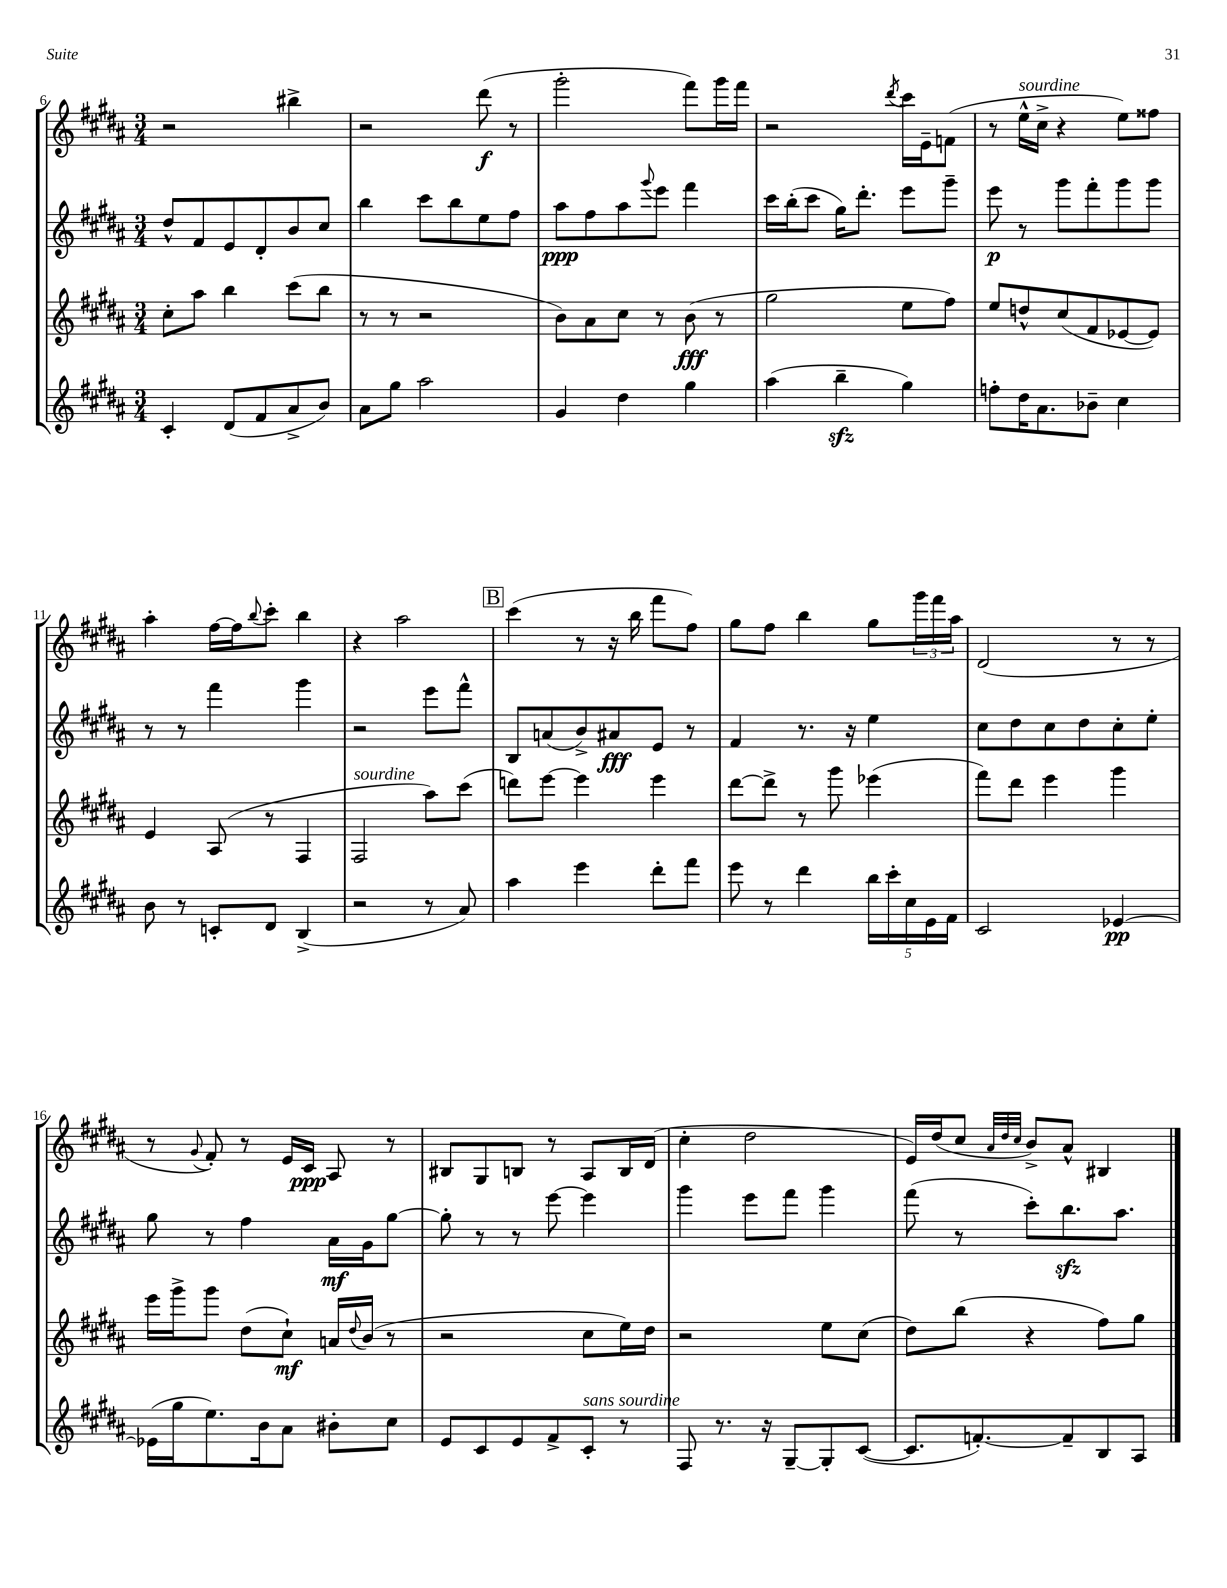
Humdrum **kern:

**kern	**dynam	**kern	**dynam	**kern	**dynam	**kern	**dynam
*part4	*part4	*part3	*part3	*part2	*part2	*part1	*part1
*staff4	*staff4	*staff3	*staff3	*staff2	*staff2	*staff1	*staff1
*clefG2	*	*clefG2	*	*clefG2	*	*clefG2	*
*k[f#c#g#d#a#]	*	*k[f#c#g#d#a#]	*	*k[f#c#g#d#a#]	*	*k[f#c#g#d#a#]	*
*M3/4	*	*M3/4	*	*M3/4	*	*M3/4	*
=6	=6	=6	=6	=6	=6	=6	=6
4c#'/	.	8cc#'\L	.	8dd#^^/L	.	2r	.
.	.	8aa#\J	.	8f#/	.	.	.
(8d#/L	.	4bb\	.	8e/	.	.	.
8f#/	.	.	.	8d#'/	.	.	.
8a#^/	.	(8ccc#\L	.	8b/	.	4bb#X^\	.
8b/J)	.	8bb\J	.	8cc#/J	.	.	.
=7	=7	=7	=7	=7	=7	=7	=7
8a#\L	.	8r	.	4bb\	.	2r	.
8gg#\J	.	8r	.	.	.	.	.
2aa#\	.	2r	.	8ccc#\L	.	.	.
.	.	.	.	8bb\	.	.	.
.	.	.	.	8ee\	.	(8ddd#\	f
.	.	.	.	8ff#\J	.	8r	.
=8	=8	=8	=8	=8	=8	=8	=8
4g#/	.	8b\L)	.	8aa#\L	ppp	2ggg#'\	.
.	.	8a#\	.	8ff#\	.	.	.
4dd#\	.	8cc#\J	.	8aa#\	.	.	.
.	.	.	.	8qqggg#/	.	.	.
.	.	8r	.	8eee\J	.	.	.
4gg#\	.	(8b\	fff	4fff#\	.	8fff#\L)	.
.	.	8r	.	.	.	16ggg#\L	.
.	.	.	.	.	.	16fff#\JJ	.
=9	=9	=9	=9	=9	=9	=9	=9
(4aa#\	.	2gg#\	.	16ccc#\LL	.	2r	.
.	.	.	.	(16bb'\J	.	.	.
.	.	.	.	8ccc#\J	.	.	.
4bbzz~\	.	.	.	16gg#\KL)	.	.	.
.	.	.	.	8.ddd#'\J	.	.	.
.	.	.	.	.	.	8qddd#/	.
4gg#\)	.	8ee\L	.	8eee\L	.	16ccc#\LL	.
.	.	.	.	.	.	16e~\J	.
.	.	8ff#\J)	.	8ggg#~\J	.	(8fn\J	.
=10	=10	=10	=10	=10	=10	=10	=10
8ffn'\L	.	8ee/L	.	8eee\	p	8r	.
!	!	!	!	!	!	!LO:TX:a:i:t=sourdine	!
16dd#\K	.	8ddn^^/	.	8r	.	16ee^^\LL	.
8.a#\	.	.	.	.	.	16cc#^\JJ	.
.	.	(8cc#/	.	8ggg#\L	.	4r	.
8b-X~\J	.	8f#/	.	8fff#'\	.	.	.
4cc#\	.	[8e-X/	.	8ggg#\	.	8ee\L)	.
.	.	8e-/J])	.	8ggg#\J	.	8ff##X\J	.
!!LO:LB:g=z
=11	=11	=11	=11	=11	=11	=11	=11
8b\	.	4e/	.	8r	.	4aa#'\	.
8r	.	.	.	8r	.	.	.
8cn'/L	.	(8A#/	.	4fff#\	.	[16ff#\LL	.
.	.	.	.	.	.	16ff#\J]	.
.	.	.	.	.	.	8qqbb/	.
8d#/J	.	8r	.	.	.	8ccc#'\J	.
(4B^/	.	4F#/	.	4ggg#\	.	4bb\	.
=12	=12	=12	=12	=12	=12	=12	=12
!	!	!LO:TX:a:i:t=sourdine	!	!	!	!	!
2r	.	2F#/	.	2r	.	4r	.
.	.	.	.	.	.	2aa#\	.
8r	.	8aa#\L)	.	8eee\L	.	.	.
8a#/)	.	(8ccc#\J	.	8fff#^^\J	.	.	.
!!LO:REH:place=s1:t=B
=13	=13	=13	=13	=13	=13	=13	=13
4aa#\	.	8dddn\L)	.	8B/L	.	(4ccc#\	.
.	.	[8eee\J	.	(8an/	.	.	.
4eee\	.	4eee\]	.	8b^/)	.	8r	.
.	.	.	.	8a#X/	fff	16r	.
.	.	.	.	.	.	16bb\	.
8ddd#'\L	.	4eee\	.	8e/J	.	8fff#\L	.
8fff#\J	.	.	.	8r	.	8ff#\J)	.
=14	=14	=14	=14	=14	=14	=14	=14
8eee\	.	[8ddd#\L	.	4f#/	.	8gg#\L	.
8r	.	8ddd#^\J]	.	.	.	8ff#\J	.
4ddd#\	.	8r	.	8.r	.	4bb\	.
.	.	8ggg#\	.	.	.	.	.
.	.	.	.	16r	.	.	.
20bb\LL	.	(4eee-X\	.	4ee\	.	8gg#\L	.
20ccc#'\	.	.	.	.	.	.	.
20cc#\	.	.	.	.	.	.	.
.	.	.	.	.	.	24ggg#\L	.
20e\	.	.	.	.	.	.	.
.	.	.	.	.	.	24fff#\	.
20f#\JJ	.	.	.	.	.	.	.
.	.	.	.	.	.	24aa#\JJ	.
=15	=15	=15	=15	=15	=15	=15	=15
2c#/	.	8fff#\L)	.	8cc#\L	.	(2d#/	.
.	.	8ddd#\J	.	8dd#\	.	.	.
.	.	4eee\	.	8cc#\	.	.	.
.	.	.	.	8dd#\	.	.	.
[4e-X/	pp	4ggg#\	.	8cc#'\	.	8r	.
.	.	.	.	8ee'\J	.	8r	.
!!LO:LB:g=z
=16	=16	=16	=16	=16	=16	=16	=16
(16e-X\LL]	.	16eee\LL	.	8gg#\	.	8r	.
16gg#\J	.	16ggg#^\J	.	.	.	.	.
.	.	.	.	.	.	8qqg#/	.
8.ee\)	.	8ggg#\J	.	8r	.	8f#'/)	.
.	.	(8dd#\L	.	4ff#\	.	8r	.
16b\k	.	.	.	.	.	.	.
8a#\J	.	8cc#`\J)	mf	.	.	16e/LL	.
.	.	.	.	.	.	16c#/JJ	ppp
8b#X'\L	.	16an/LL	.	16a#\LL	mf	8A#/	.
.	.	8qqdd#/	.	.	.	.	.
.	.	(16b/JJ	.	16g#\J	.	.	.
8cc#\J	.	8r	.	[8gg#\J	.	8r	.
=17	=17	=17	=17	=17	=17	=17	=17
8e/L	.	2r	.	8gg#'\]	.	8B#X/L	.
8c#/	.	.	.	8r	.	8G#/	.
8e/	.	.	.	8r	.	8Bn/J	.
8f#^/	.	.	.	[8eee\	.	8r	.
!LO:TX:a:i:t=sans sourdine	!	!	!	!	!	!	!
8c#'/J	.	8cc#\L	.	4eee\]	.	8A#/L	.
8r	.	16ee\L)	.	.	.	16B/L	.
.	.	16dd#\JJ	.	.	.	(16d#/JJ	.
=18	=18	=18	=18	=18	=18	=18	=18
8F#/	.	2r	.	4ggg#\	.	4cc#'\	.
8.r	.	.	.	.	.	.	.
.	.	.	.	8eee\L	.	2dd#\	.
16r	.	.	.	.	.	.	.
[8G#~/L	.	.	.	8fff#\J	.	.	.
8G#'/]	.	8ee\L	.	4ggg#\	.	.	.
([8c#/J	.	(8cc#\J	.	.	.	.	.
=19	=19	=19	=19	=19	=19	=19	=19
8.c#/L]	.	8dd#\L)	.	(8fff#\	.	16e/LL)	.
.	.	.	.	.	.	(16dd#/J	.
.	.	(8bb\J	.	8r	.	8cc#/J	.
[8.fn'/)	.	.	.	.	.	.	.
.	.	.	.	.	.	32qqa#/LLL	.
.	.	.	.	.	.	32qqdd#/	.
.	.	.	.	.	.	32qqcc#/JJJ	.
.	.	4r	.	8ccc#'\L)	.	8b^/L)	.
8f~/]	.	.	.	8.bbzz\	.	8a#^^/J	.
8B/	.	8ff#\L)	.	.	.	4B#X/	.
.	.	.	.	8.aa#\J	.	.	.
8A#/J	.	8gg#\J	.	.	.	.	.
==	==	==	==	==	==	==	==
*-	*-	*-	*-	*-	*-	*-	*-
